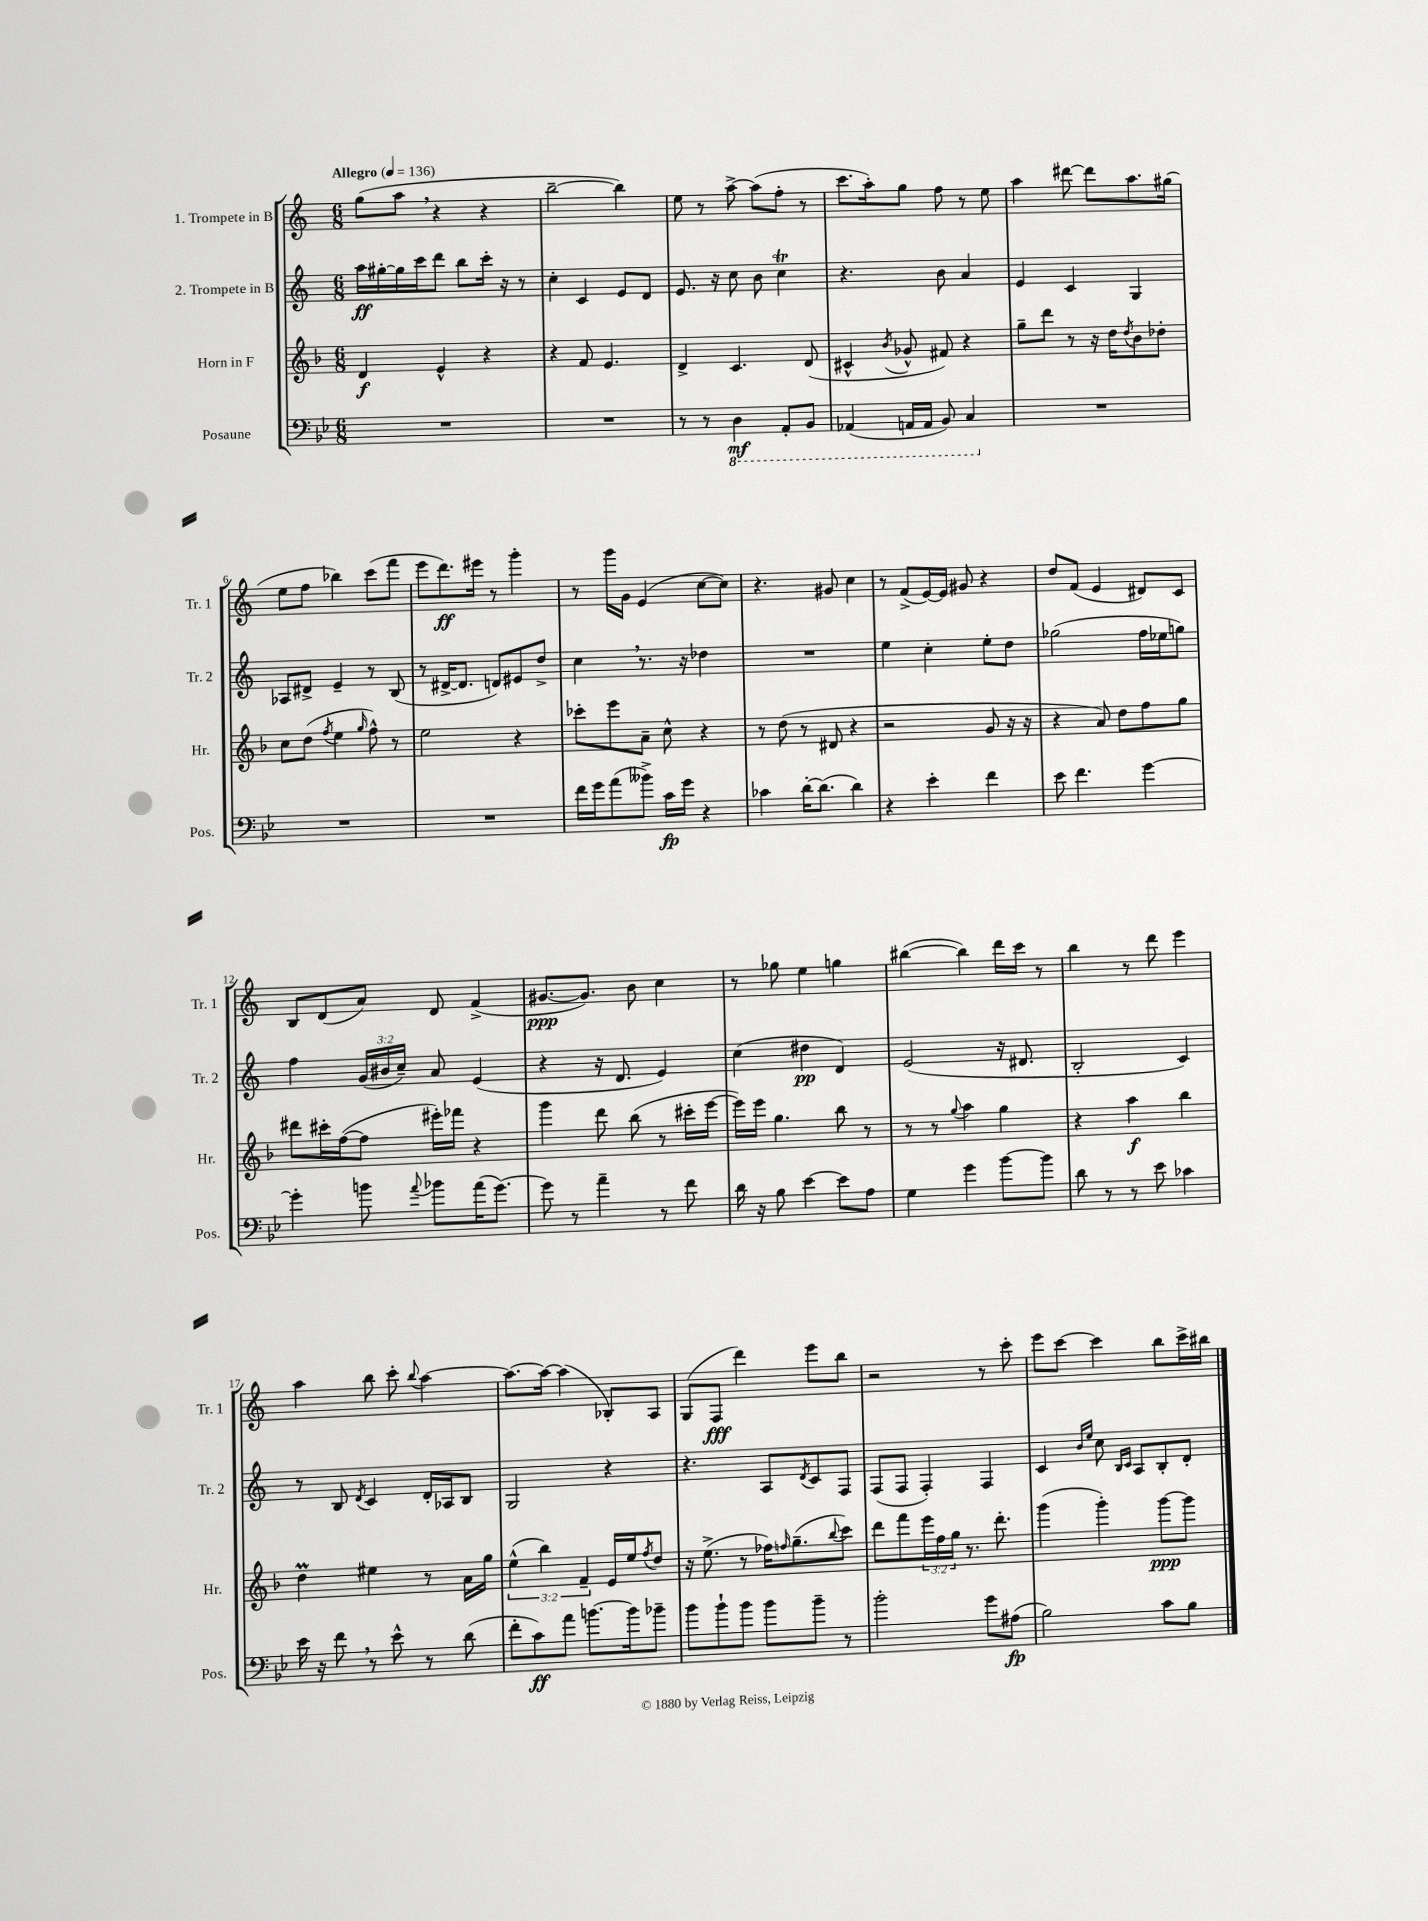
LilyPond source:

<<
\new StaffGroup <<
\new Staff = "s0" \with { instrumentName = "1. Trompete in B" shortInstrumentName = "Tr. 1" } {
    \clef treble \key c \major \numericTimeSignature \time 6/8 \tempo "Allegro" 4 = 136
    g''8( a''8 \breathe r4 r4 |
    b''2~-- b''4) |
    e''8 r8 a''8~-> a''8( f''8-. r8 |
    c'''8. a''16-.) g''8 f''8 r8 e''8 |
    a''4 dis'''8~ dis'''8 a''8. gis''16( |
    e''8 f''8 bes''4) c'''8( f'''8 |
    e'''8 d'''8.\ff) eis'''16 r8 g'''4-. |
    r8 g'''16 g'16 e'4( c''8~ c''8) |
    r4. gis'8 c''4 |
    r8 f'8->( e'16~) e'16 gis'8 r4 |
    d''8 f'8( e'4 dis'8) c'8 |
    b8 d'8( a'8) d'8 f'4->( |
    gis'8.~\ppp gis'8.) b'8 c''4 |
    r8 ges''8 e''4 g''4 |
    bis''4~( bis''4) d'''16 c'''16 r8 |
    b''4 r8 d'''8 e'''4 |
    a''4 b''8 c'''8-. \appoggiatura { b''8 } a''4~ |
    a''8.~ a''16~ a''4( bes8-.) a8 |
    g8( f8\fff d'''4) e'''8 b''8 |
    r2 r8 c'''8-. |
    e'''8 c'''8~ c'''4 b''8 c'''16-> bis''16 \bar "|." |
}
\new Staff = "s1" \with { instrumentName = "2. Trompete in B" shortInstrumentName = "Tr. 2" } {
    \clef treble \key c \major \numericTimeSignature \time 6/8 \override Staff.TupletNumber.text = #tuplet-number::calc-fraction-text
    a''16\ff gis''16~-. gis''16 c'''16 d'''8 b''8 c'''16-. r16 r8 |
    c''4-. c'4 e'8 d'8 |
    e'8. r16 c''8 b'8 c''4\trill |
    r4. b'8 a'4 |
    e'4 c'4 g4 |
    aes8 dis'8-> e'4-- r8 b8( |
    r8 dis'16~-> dis'8. d'8) eis'8 d''8-> |
    c''4 \breathe r8. r16 des''4 |
    R2. |
    e''4 c''4-. e''8-. d''8 |
    ges''2( f''16 ees''16 g''8) |
    f''4 \tuplet 3/2 { g'16( bis'16 c''16--) } a'8 e'4( |
    r4 r16 d'8. e'4) |
    c''4( dis''4\pp d'4) |
    e'2( r16 dis'8. |
    b2-. c'4) |
    r8 b8 \acciaccatura { d'8 } c'4 d'16-. aes16 b8 |
    g2 r4 |
    r4. a8 \acciaccatura { d'8 } c'8 f8 |
    f8( f8 f4-.) f4 |
    c'4 \grace { b'16 e''16 } c''8 \grace { b16 c'16 } a8 b8-. d'8-. \bar "|." |
}
\new Staff = "s2" \with { instrumentName = "Horn in F" shortInstrumentName = "Hr." } {
    \clef treble \key f \major \numericTimeSignature \time 6/8 \override Staff.TupletNumber.text = #tuplet-number::calc-fraction-text
    d'4\f e'4-^ r4 |
    r4 f'8 e'4. |
    d'4-> c'4. d'8( |
    cis'4-^ \acciaccatura { bes'8 } ges'8-^ fis'8) r4 |
    g''8-- d'''8 r8 r16 d''16 \acciaccatura { d''8 } bes'8 des''8-. |
    c''8 d''8( \acciaccatura { f''8 } e''4 \grace { g''16 } f''8-^) r8 |
    e''2 r4 |
    ces'''8-. e'''8 a'8-- c''8-^ r4 |
    r8 d''8( r8 dis'8 r4 |
    r2 g'8 r16 r16 |
    r4 a'8) d''8 f''8 g''8 |
    dis'''8 cis'''16-. f''16~( f''8 eis'''16-.) fes'''16 r4 |
    g'''4 d'''8 bes''8( r8 cis'''16-. e'''16~ |
    e'''16) e'''16 g''4. bes''8 r8 |
    r8 r8 \appoggiatura { g''8 } a''4 g''4 |
    r4 a''4\f bes''4 |
    d''4\prall eis''4 r8 a'16 g''16 |
    \tuplet 3/2 { e''4-^( bes''4) f'4-- } e'16 e''16 \acciaccatura { f''8 } d''8 |
    r16 e''8.->( r8 fes''16) \grace { f''16 } g''8.--( \appoggiatura { bes''8 } c'''8) |
    d'''8 f'''8 \tuplet 3/2 { e'''16 f''16 g''16 } r8. d'''8.-. |
    g'''4( g'''4-.) g'''8~\ppp g'''8 \bar "|." |
}
\new Staff = "s3" \with { instrumentName = "Posaune" shortInstrumentName = "Pos." } {
    \clef bass \key bes \major \numericTimeSignature \time 6/8
    R2. |
    R2. |
    r8 r8 \ottava #-1 d,4\mf a,,8-. bes,,8 |
    aes,,4( a,,16 a,,16 bes,,8) c,4 \ottava #0 |
    R2. |
    R2. |
    R2. |
    f'16 g'16 a'8( beses'8->) c'16\fp g'16 r4 |
    ces'4 d'16~-. d'8.( d'4) |
    r4 ees'4-. f'4 |
    ees'8 f'4. g'4~ |
    g'4-. b'8 \appoggiatura { a'8 } bes'8 a'16( g'8.~) |
    g'8 r8 a'4-- r8 f'8 |
    d'16 r16 bes8 ees'4~ ees'8 a8 |
    g4 g'4 bes'8~ bes'8 |
    d'8 r8 r8 ees'8 ces'4 |
    ees'16 r16 f'8 \breathe r8 ees'8-^ r8 d'8( |
    f'8-. c'8\ff) a'8 b'8.~ b'16 bes'8-- |
    bes'8 bes'8-! bes'8 bes'8 bes'8-- r8 |
    bes'2-. g'8 ais8\fp( |
    bes2) c'8 bes8 \bar "|." |
}
>>
>>
